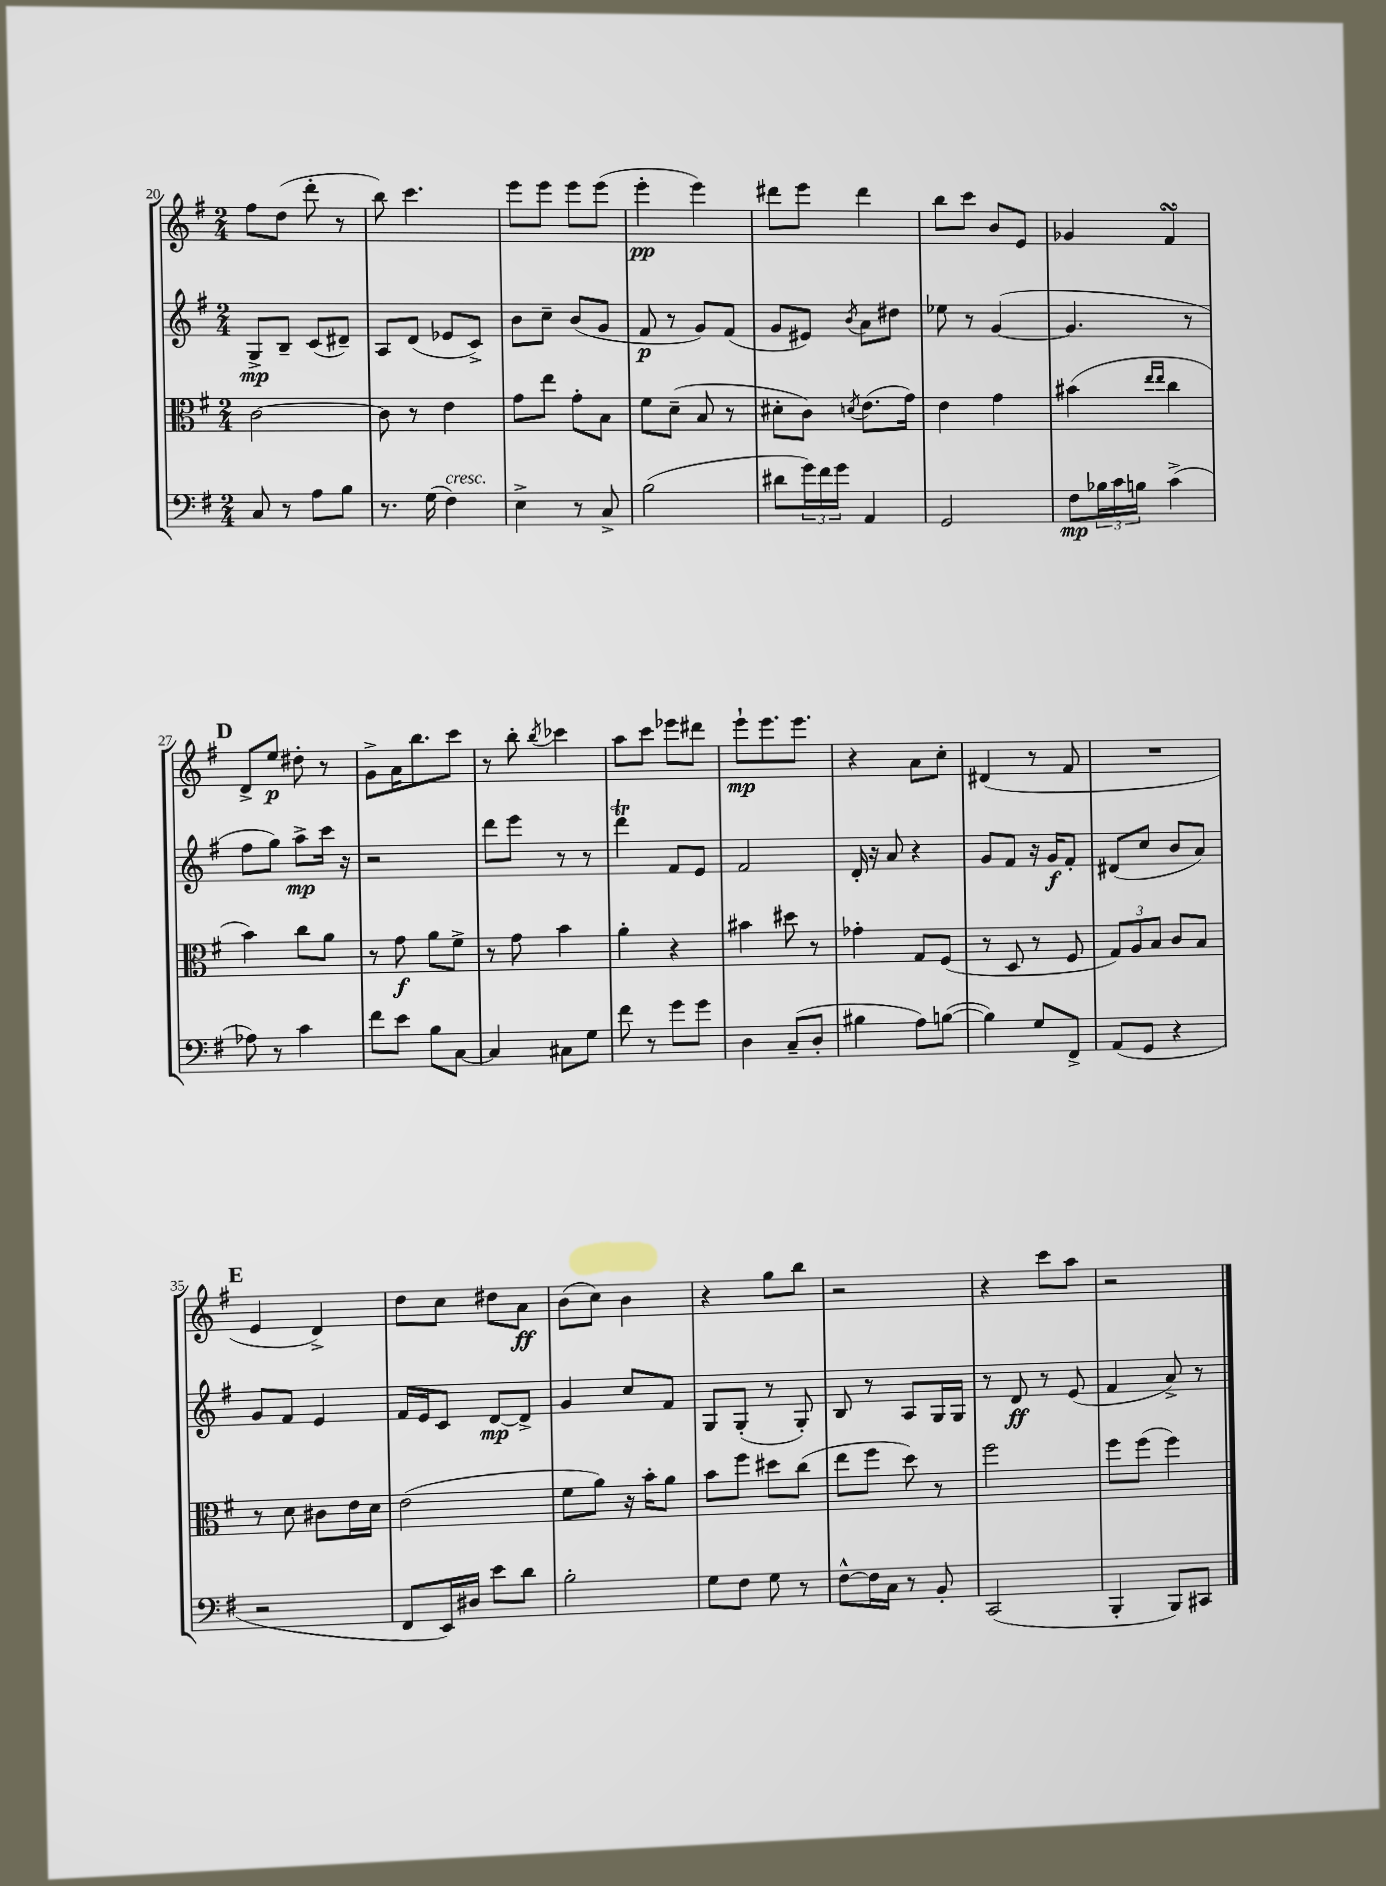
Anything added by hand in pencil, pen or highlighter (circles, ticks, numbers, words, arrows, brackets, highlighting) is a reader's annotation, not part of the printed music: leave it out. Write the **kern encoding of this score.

**kern	**dynam	**kern	**dynam	**kern	**dynam	**kern	**dynam
*part4	*part4	*part3	*part3	*part2	*part2	*part1	*part1
*staff4	*staff4	*staff3	*staff3	*staff2	*staff2	*staff1	*staff1
*clefF4	*	*clefC3	*	*clefG2	*	*clefG2	*
*k[f#]	*	*k[f#]	*	*k[f#]	*	*k[f#]	*
*M2/4	*	*M2/4	*	*M2/4	*	*M2/4	*
=20	=20	=20	=20	=20	=20	=20	=20
8C/	.	[2c\	.	8G^/L	mp	8ff#\L	.
8r	.	.	.	8B~/J	.	(8dd\J	.
8A\L	.	.	.	(8c/L	.	8ddd'\	.
8B\J	.	.	.	8d#X~/J)	.	8r	.
=21	=21	=21	=21	=21	=21	=21	=21
8.r	.	8c\]	.	8A/L	.	8bb\)	.
.	.	8r	.	(8d/J	.	4.ccc\	.
(16G\	.	.	.	.	.	.	.
!LO:TX:a:i:t=cresc.	!	!	!	!	!	!	!
4F#\)	.	4e\	.	8e-X/L	.	.	.
.	.	.	.	8c^/J)	.	.	.
=22	=22	=22	=22	=22	=22	=22	=22
4E^\	.	8g\L	.	8b\L	.	8eee\L	.
.	.	8ee\J	.	8cc~\J	.	8eee\J	.
8r	.	8g'\L	.	(8b/L	.	8eee\L	.
8C^/	.	8B\J	.	8g/J	.	(8eee\J	.
=23	=23	=23	=23	=23	=23	=23	=23
(2B\	.	8f#\L	.	8f#/	p	4eee'\	pp
.	.	(8d~\J	.	8r	.	.	.
.	.	8B/	.	8g/L)	.	4eee\)	.
.	.	8r	.	(8f#/J	.	.	.
=24	=24	=24	=24	=24	=24	=24	=24
8d#X\L	.	8d#X'\L	.	8g/L	.	8ddd#X\L	.
24g\L)	.	8c\J)	.	8e#X/J)	.	8eee\J	.
24f#\	.	.	.	.	.	.	.
24g\JJ	.	.	.	.	.	.	.
.	.	8qdn/	.	8qb/	.	.	.
4AA/	.	(8.e\L	.	8a\L	.	4ddd#\	.
.	.	.	.	8dd#X\J	.	.	.
.	.	16g\Jk)	.	.	.	.	.
=25	=25	=25	=25	=25	=25	=25	=25
2GG/	.	4e\	.	8ee-X\	.	8bb\L	.
.	.	.	.	8r	.	8ccc\J	.
.	.	4g\	.	([4g/	.	8b/L	.
.	.	.	.	.	.	8e/J	.
=26	=26	=26	=26	=26	=26	=26	=26
8F#\L	mp	(4b#X\	.	4.g/]	.	4g-X/	.
24B-X\L	.	.	.	.	.	.	.
24c\	.	.	.	.	.	.	.
24Bn\JJ	.	.	.	.	.	.	.
.	.	16qqee/LL	.	.	.	.	.
.	.	16qqee/JJ	.	.	.	.	.
(4c^\	.	4cc\	.	.	.	4f#sSsS/	.
.	.	.	.	8r	.	.	.
!!LO:LB:g=z
!!LO:REH:place=s1:t=D
=27	=27	=27	=27	=27	=27	=27	=27
8A-X\)	.	4b\)	.	8ff#\L	.	8d^/L	.
8r	.	.	.	8gg\J)	.	8ee/J	p
4c\	.	8cc\L	.	8aa^\L	mp	8dd#X'\	.
.	.	8a\J	.	16ccc\Jk	.	8r	.
.	.	.	.	16r	.	.	.
=28	=28	=28	=28	=28	=28	=28	=28
8f#\L	.	8r	.	2r	.	8g^\L	.
8e\J	.	8g\	f	.	.	16a\K	.
.	.	.	.	.	.	8.bb\	.
8B\L	.	8a\L	.	.	.	.	.
[8C\J	.	8f#^\J	.	.	.	8ccc\J	.
=29	=29	=29	=29	=29	=29	=29	=29
4C/]	.	8r	.	8ddd\L	.	8r	.
.	.	8g\	.	8eee\J	.	8bb'\	.
.	.	.	.	.	.	8qbb/	.
8C#X\L	.	4b\	.	8r	.	4ccc-X\	.
8G\J	.	.	.	8r	.	.	.
=30	=30	=30	=30	=30	=30	=30	=30
8f#\	.	4a'\	.	4dddT\	.	8aa\L	.
8r	.	.	.	.	.	8ccc\J	.
8g\L	.	4r	.	8f#/L	.	8eee-X\L	.
8g\J	.	.	.	8e/J	.	8ddd#X\J	.
=31	=31	=31	=31	=31	=31	=31	=31
4D\	.	4b#X\	.	2f#/	.	8eee`\L	mp
.	.	.	.	.	.	8.eee\	.
(8C~/L	.	8dd#X\	.	.	.	.	.
.	.	.	.	.	.	8.eee\J	.
8D'/J	.	8r	.	.	.	.	.
=32	=32	=32	=32	=32	=32	=32	=32
4B#X\	.	4g-X'\	.	16d'/	.	4r	.
.	.	.	.	16r	.	.	.
.	.	.	.	8a/	.	.	.
8A\L)	.	8G/L	.	4r	.	8a\L	.
([8Bn\J	.	(8F#/J	.	.	.	8cc'\J	.
=33	=33	=33	=33	=33	=33	=33	=33
4B\])	.	8r	.	8g/L	.	(4d#X/	.
.	.	8D/	.	8f#/J	.	.	.
8G/L	.	8r	.	16r	.	8r	.
.	.	.	.	16g/KL	f	.	.
8FF#^/J	.	8F#/	.	8f#'/J	.	8f#/	.
=34	=34	=34	=34	=34	=34	=34	=34
(8AA/L	.	12G/L)	.	(8d#X/L	.	2r	.
.	.	12A/	.	.	.	.	.
8GG/J	.	.	.	8cc/J	.	.	.
.	.	12B/J	.	.	.	.	.
4r	.	8c/L	.	8b/L	.	.	.
.	.	8B/J	.	8a/J)	.	.	.
!!LO:LB:g=z
!!LO:REH:place=s1:t=E
=35	=35	=35	=35	=35	=35	=35	=35
2r	.	8r	.	8g/L	.	4e/	.
.	.	8d\	.	8f#/J	.	.	.
.	.	8c#X\L	.	4e/	.	4d^/)	.
.	.	16e\L	.	.	.	.	.
.	.	16d\JJ	.	.	.	.	.
=36	=36	=36	=36	=36	=36	=36	=36
8FF#/L	.	(2e\	.	16f#/LL	.	8dd\L	.
.	.	.	.	16e/J	.	.	.
16EE/L)	.	.	.	8c/J	.	8cc\J	.
16D#X/JJ	.	.	.	.	.	.	.
8e\L	.	.	.	[8d/L	mp	8dd#X\L	.
8d\J	.	.	.	8d^/J]	.	8a\J	ff
=37	=37	=37	=37	=37	=37	=37	=37
2B'\	.	8f#\L	.	4g/	.	(8b\L	.
.	.	8a\J)	.	.	.	8cc\J)	.
.	.	16r	.	8cc/L	.	4b\	.
.	.	16b'\KL	.	.	.	.	.
.	.	8a\J	.	8f#/J	.	.	.
=38	=38	=38	=38	=38	=38	=38	=38
8G\L	.	8b\L	.	8G/L	.	4r	.
8F#\J	.	8ff#\J	.	(8G'/J	.	.	.
8G\	.	8dd#X\L	.	8r	.	8gg\L	.
8r	.	(8cc\J	.	8G'/)	.	8bb\J	.
=39	=39	=39	=39	=39	=39	=39	=39
[8F#^^\L	.	8ee\L	.	8B/	.	2r	.
16F#\L]	.	8ff#\J	.	8r	.	.	.
16C\JJ	.	.	.	.	.	.	.
8r	.	8dd\)	.	8A/L	.	.	.
8BB'/	.	8r	.	16G/L	.	.	.
.	.	.	.	16G/JJ	.	.	.
=40	=40	=40	=40	=40	=40	=40	=40
(2CC/	.	2ff#\	.	8r	.	4r	.
.	.	.	.	8d/	ff	.	.
.	.	.	.	8r	.	8ccc\L	.
.	.	.	.	(8e/	.	8aa\J	.
=41	=41	=41	=41	=41	=41	=41	=41
4BBB'/	.	8ff#\L	.	4f#/	.	2r	.
.	.	(8ff#\J	.	.	.	.	.
8BBB/L)	.	4ff#\)	.	8a^/)	.	.	.
8CC#X/J	.	.	.	8r	.	.	.
==	==	==	==	==	==	==	==
*-	*-	*-	*-	*-	*-	*-	*-
